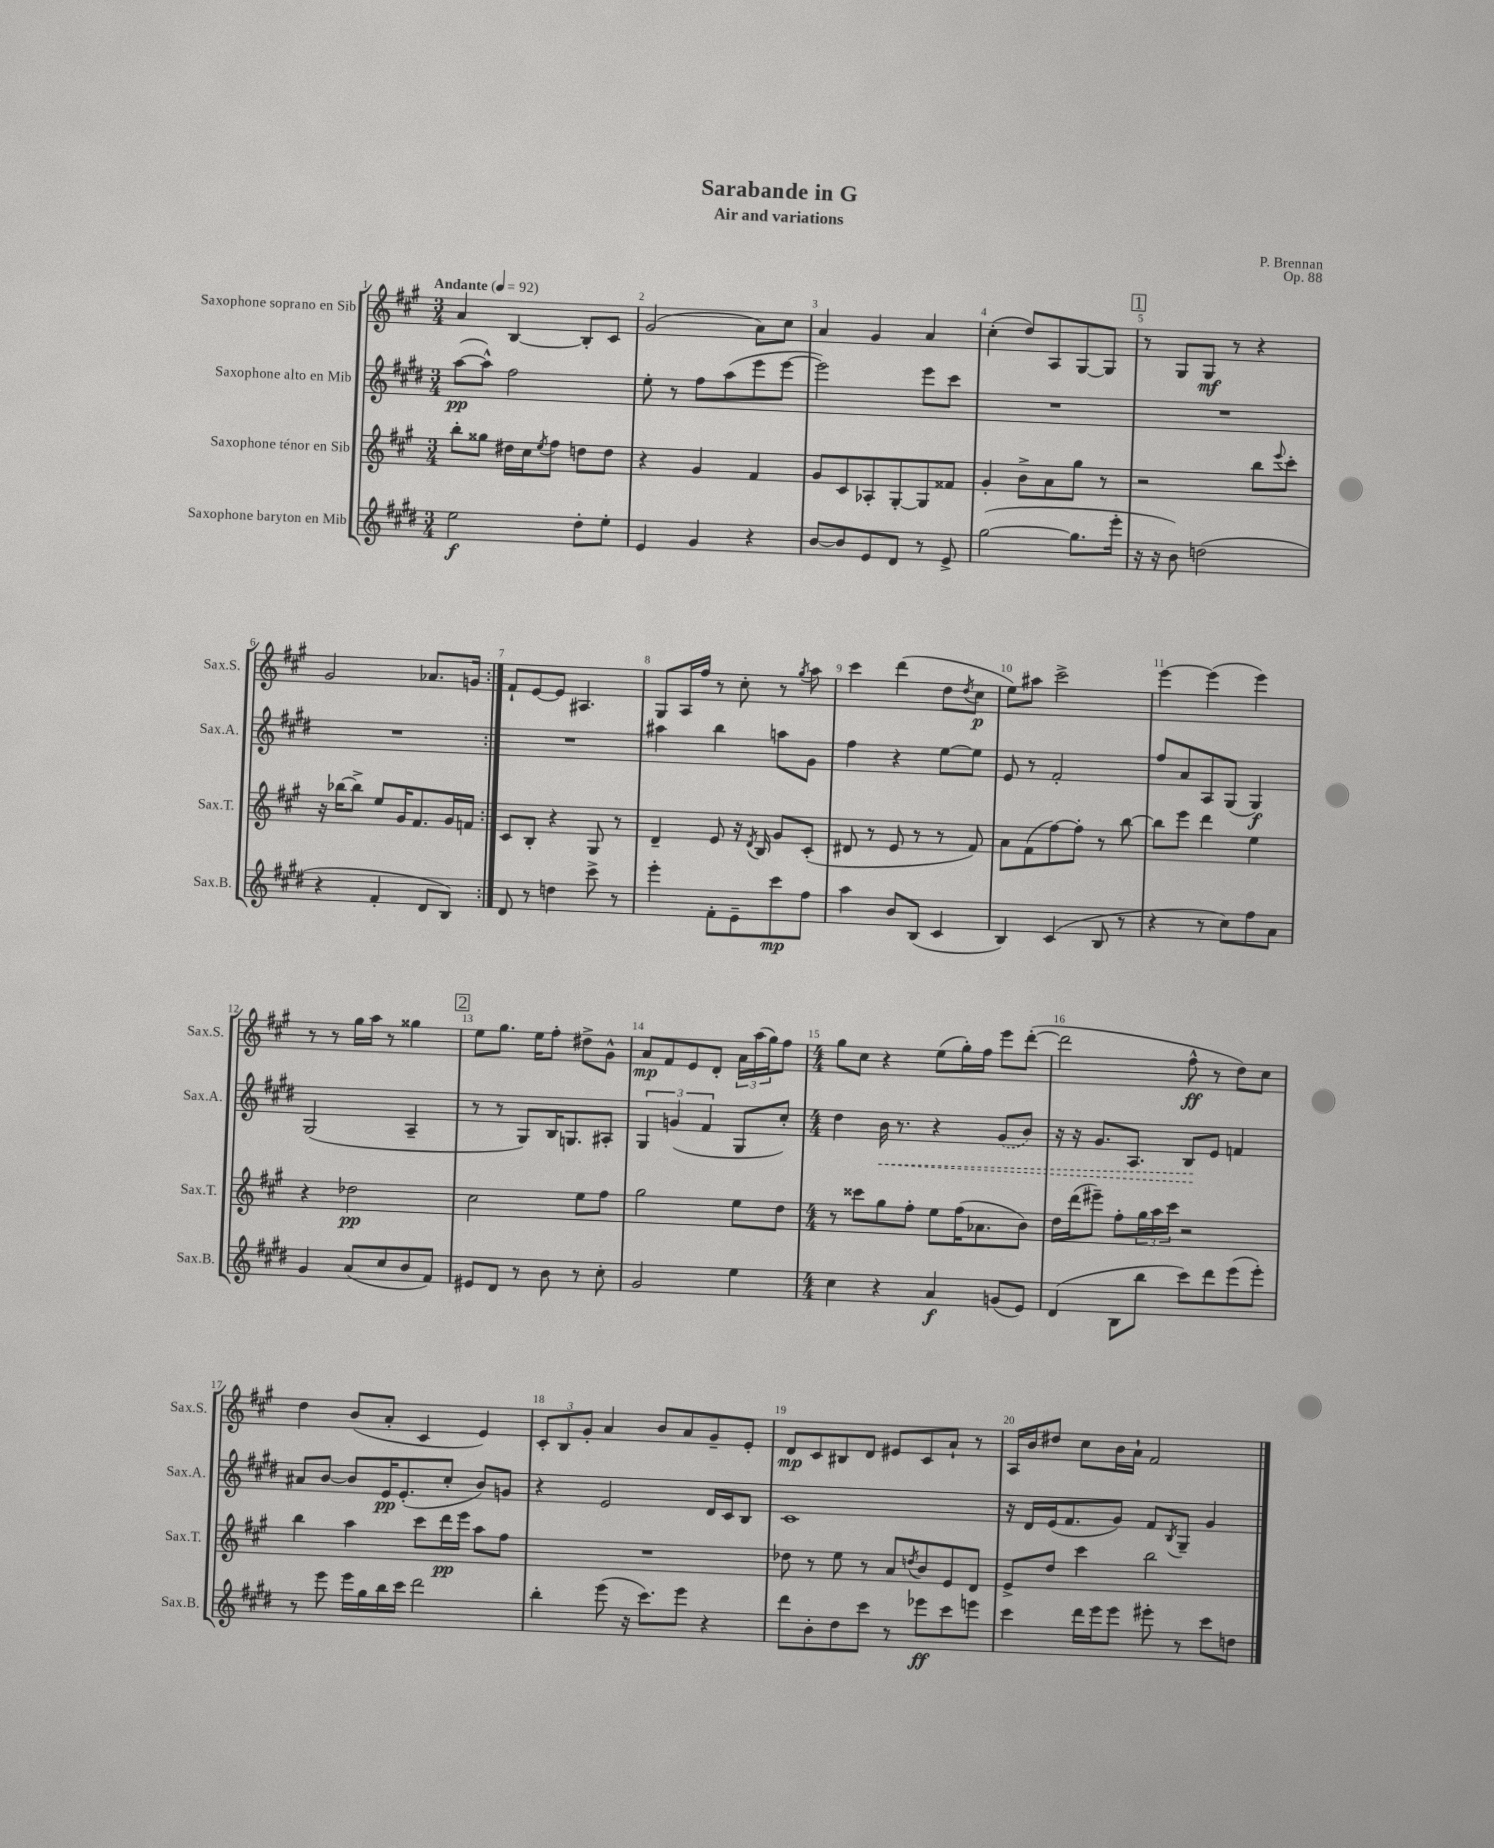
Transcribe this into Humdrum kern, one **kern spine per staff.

**kern	**dynam	**kern	**dynam	**kern	**dynam	**kern	**dynam
*part4	*part4	*part3	*part3	*part2	*part2	*part1	*part1
*staff4	*staff4	*staff3	*staff3	*staff2	*staff2	*staff1	*staff1
*I"Saxophone baryton en Mib	*	*I"Saxophone ténor en Sib	*	*I"Saxophone alto en Mib	*	*I"Saxophone soprano en Sib	*
*I'Sax.B.	*	*I'Sax.T.	*	*I'Sax.A.	*	*I'Sax.S.	*
*clefG2	*	*clefG2	*	*clefG2	*	*clefG2	*
*k[f#c#g#d#]	*	*k[f#c#g#]	*	*k[f#c#g#d#]	*	*k[f#c#g#]	*
*M3/4	*	*M3/4	*	*M3/4	*	*M3/4	*
*MM92	*	*MM92	*	*MM92	*	*MM92	*
=1	=1	=1	=1	=1	=1	=1	=1
!	!	!	!	!	!	!LO:TX:a:B:t=Andante	!
2ee\	f	8bb'\L	.	([8aa\L	pp	4a/	.
.	.	8gg##X\J	.	8aa^^\J])	.	.	.
.	.	16dd#X\LL	.	2ff#\	.	[4B/	.
.	.	16cc#\J	.	.	.	.	.
.	.	8qee/	.	.	.	.	.
.	.	8ff#\J	.	.	.	.	.
8dd#'\L	.	8ddn\L	.	.	.	8B'/L]	.
8ee'\J	.	8dd\J	.	.	.	8c#/J	.
=2	=2	=2	=2	=2	=2	=2	=2
4e/	.	4r	.	8ee'\	.	(2g#/	.
.	.	.	.	8r	.	.	.
4g#/	.	4g#/	.	8ff#\L	.	.	.
.	.	.	.	(8aa\	.	.	.
4r	.	4f#/	.	8eee\	.	8a\L)	.
.	.	.	.	[8eee\J	.	8cc#\J	.
=3	=3	=3	=3	=3	=3	=3	=3
[8b/L	.	8g#/L	.	2eee\])	.	4a/	.
8b/]	.	8c#/	.	.	.	.	.
8e/	.	8A-X'/	.	.	.	4g#/	.
8d#/J	.	[8G#'/	.	.	.	.	.
8r	.	8G#/]	.	8eee\L	.	4a/	.
8e^/	.	8f##X/J	.	8ccc#\J	.	.	.
=4	=4	=4	=4	=4	=4	=4	=4
([2gg#\	.	4g#'/	.	2.r	.	(4cc#'\	.
.	.	8b^\L	.	.	.	8dd/L)	.
.	.	8a\	.	.	.	8A/	.
8.gg#\L]	.	8gg#\J	.	.	.	[8G#/	.
.	.	8r	.	.	.	8G#/J]	.
16eee'\Jk	.	.	.	.	.	.	.
!!LO:REH:place=s1:t=1
=5	=5	=5	=5	=5	=5	=5	=5
16r	.	2r	.	2.r	.	8r	.
16r	.	.	.	.	.	.	.
8b\)	.	.	.	.	.	8G#/L	.
(2ddn\	.	.	.	.	.	8G#/J	mf
.	.	.	.	.	.	8r	.
.	.	8bb\L	.	.	.	4r	.
.	.	8qqeee/	.	.	.	.	.
.	.	8ccc#'\J	.	.	.	.	.
!!LO:LB:g=z
=6	=6	=6	=6	=6	=6	=6	=6
4r	.	16r	.	2.r	.	2g#/	.
.	.	[16bb-X\KL	.	.	.	.	.
.	.	8bb-^\J]	.	.	.	.	.
4f#'/	.	8ee/L	.	.	.	.	.
.	.	16g#/K	.	.	.	.	.
.	.	8.f#/	.	.	.	.	.
8d#/L	.	.	.	.	.	8.a-X/L	.
8B/J)	.	16g#/L	.	.	.	.	.
.	.	16fn/JJ	.	.	.	16gn/Jk	.
=7:|!	=7:|!	=7:|!	=7:|!	=7:|!	=7:|!	=7:|!	=7:|!
8d#/	.	8c#/L	.	2.r	.	8f#`/L	.
8r	.	8B'/J	.	.	.	[8e/	.
4ddn\	.	4r	.	.	.	8e/J]	.
.	.	.	.	.	.	4.A#X/	.
8ccc#^\	.	8G#/	.	.	.	.	.
8r	.	8r	.	.	.	.	.
=8	=8	=8	=8	=8	=8	=8	=8
4eee'\	.	4d~/	.	4aa#X\	.	8G#/L	.
.	.	.	.	.	.	16A/L	.
.	.	.	.	.	.	16ff#/JJ	.
8f#'\L	.	8e/	.	4bb\	.	8r	.
8e~\	.	16r	.	.	.	8cc#'\	.
.	.	8qd/	.	.	.	.	.
.	.	16B/	.	.	.	.	.
8ccc#\	mp	8g#/L	.	8aan\L	.	8r	.
.	.	.	.	.	.	8qgg#/	.
8ff#\J	.	(8c#'/J	.	8g#\J	.	8aa\	.
=9	=9	=9	=9	=9	=9	=9	=9
4aa\	.	8d#X/	.	4ff#\	.	4ccc#\	.
.	.	8r	.	.	.	.	.
8b/L	.	8e/	.	4r	.	(4ddd\	.
(8B/J	.	8r	.	.	.	.	.
4c#/	.	8r	.	[8ee\L	.	8dd\L	.
.	.	.	.	.	.	8qdd/	.
.	.	8f#/)	.	8ee\J]	.	8cc#\J	p
=10	=10	=10	=10	=10	=10	=10	=10
4B/)	.	8a\L	.	8e/	.	8ee\L)	.
.	.	(8f#\	.	8r	.	8aa#X\J	.
(4c#/	.	[8ff#\)	.	2f#'/	.	2ccc#^\	.
.	.	8ff#'\J]	.	.	.	.	.
8B/	.	8r	.	.	.	.	.
8r	.	[8bb\	.	.	.	.	.
=11	=11	=11	=11	=11	=11	=11	=11
4r	.	8bb\L]	.	8ff#/L	.	[4eee\	.
.	.	8eee\J	.	8a/	.	.	.
8r	.	4ddd\	.	8A/	.	(4eee\]	.
8cc#\L)	.	.	.	(8G#/J	.	.	.
8ff#\	.	4ee\	.	4G#/)	f	4eee\)	.
8a\J	.	.	.	.	.	.	.
!!LO:LB:g=z
=12	=12	=12	=12	=12	=12	=12	=12
4g#/	.	4r	.	(2G#/	.	8r	.
.	.	.	.	.	.	8r	.
(8a/L	.	2dd-X\	pp	.	.	16gg#\LL	.
.	.	.	.	.	.	16aa\JJ	.
8cc#/	.	.	.	.	.	8r	.
8b/	.	.	.	4A~/	.	4gg##X\	.
8f#/J)	.	.	.	.	.	.	.
!!LO:REH:place=s1:t=2
=13	=13	=13	=13	=13	=13	=13	=13
8e#X/L	.	2cc#\	.	8r	.	8ee\L	.
8d#/J	.	.	.	8r	.	8.gg#\J	.
8r	.	.	.	8G#/L)	.	.	.
.	.	.	.	.	.	16ee\KL	.
8b\	.	.	.	16B/K	.	8ff#'\J	.
.	.	.	.	8.Gn/	.	.	.
8r	.	8ee\L	.	.	.	8dd#X^\L	.
8cc#'\	.	8ff#\J	.	8A#X'/J	.	8g#^^\J	.
=14	=14	=14	=14	=14	=14	=14	=14
2g#/	.	2gg#\	.	6G#/	.	8a/L	mp
.	.	.	.	.	.	8f#/	.
.	.	.	.	(6gn/	.	.	.
.	.	.	.	.	.	8e/	.
.	.	.	.	6f#/	.	.	.
.	.	.	.	.	.	8d'/J	.
4ee\	.	8ee\L	.	8G#/L	.	24a\LL	.
.	.	.	.	.	.	(24aa\	.
.	.	.	.	.	.	24gg#\J)	.
.	.	8dd\J	.	8cc#'/J)	.	8ff#\J	.
=15	=15	=15	=15	=15	=15	=15	=15
*M4/4	*	*M4/4	*	*M4/4	*	*M4/4	*
4cc#\	.	8r	.	4dd#\	.	8gg#\L	.
.	.	8ccc##X\L	.	.	.	8cc#\J	.
!	!	!	!	!	!LO:HP:b	!	!
4r	.	8gg#\	.	16b\	<	4r	.
.	.	.	.	8.r	.	.	.
.	.	8ff#'\J	.	.	.	.	.
4a/	f	8ee\L	.	4r	.	(8ee\L	.
.	.	(16ff#\K	.	.	.	16gg#'\L)	.
.	.	8.a-X\	.	.	.	16ff#\JJ	.
(8gn/L	.	.	.	(8g#/L	.	8eee\L	.
8e/J)	.	8b\J)	.	8b/J)	.	([8ddd'\J	.
=16	=16	=16	=16	=16	=16	=16	=16
(4d#/	.	16dd\LL	.	16r	.	2ddd\]	.
.	.	(16ddd\J	.	16r	.	.	.
.	.	8eee#X~\J)	.	8.g#/L	.	.	.
8B\L	.	8ff#'\L	.	.	.	.	.
.	.	.	.	8.A/J	.	.	.
8bb\J	.	24gg#\L	.	.	.	.	.
.	.	24aa\	.	.	.	.	.
.	.	24ccc#\JJ	.	.	.	.	.
8ccc#\L)	.	2r	.	8B/L	.	8ff#^^\	ff
8ddd#\	.	.	.	8e/J	[	8r	.
(8eee\	.	.	.	4fn/	.	8dd\L)	.
8eee'\J)	.	.	.	.	.	8cc#\J	.
!!LO:LB:g=z
=17	=17	=17	=17	=17	=17	=17	=17
8r	.	4bb\	.	8a#X/L	.	4dd\	.
8eee\	.	.	.	[8b/J	.	.	.
16eee\LL	.	4aa\	.	8b/L]	.	(8b/L	.
16gg#\	.	.	.	.	.	.	.
16bb\	.	.	.	16e/K	pp	8a'/J	.
16ccc#\JJ	.	.	.	(8.e'/	.	.	.
2ddd#\	.	8ccc#\L	.	.	.	4c#/	.
.	.	16ddd\L	pp	8cc#'/J	.	.	.
.	.	16eee\JJ	.	.	.	.	.
.	.	8aa\L	.	8b/L)	.	4e/)	.
.	.	8ff#\J	.	8gn/J	.	.	.
=18	=18	=18	=18	=18	=18	=18	=18
4bb'\	.	1r	.	4r	.	12c#'/L	.
.	.	.	.	.	.	12B/	.
.	.	.	.	.	.	12g#'/J	.
(8eee\	.	.	.	2e/	.	4a/	.
16r	.	.	.	.	.	.	.
8.ccc#\L)	.	.	.	.	.	.	.
.	.	.	.	.	.	8b/L	.
8eee\J	.	.	.	.	.	8a/	.
4r	.	.	.	16d#/LL	.	8g#~/	.
.	.	.	.	16c#/J	.	.	.
.	.	.	.	8B/J	.	8e'/J	.
=19	=19	=19	=19	=19	=19	=19	=19
8ddd#\L	.	8dd-X\	.	1c#	.	8d/L	mp
8b'\	.	8r	.	.	.	8c#/	.
8dd#\	.	8ee\	.	.	.	8B#X/	.
8ccc#\J	.	8r	.	.	.	8d/J	.
8r	.	8a/L	.	.	.	8e#X/L	.
.	.	8qddn/	.	.	.	.	.
8eee-X\L	ff	8b/	.	.	.	8c#/	.
8ccc#\	.	8e/	.	.	.	8a`/J	.
8eeen\J	.	8d/J	.	.	.	8r	.
=20	=20	=20	=20	=20	=20	=20	=20
4ccc#\	.	8e^/L	.	16r	.	16A/LL	.
.	.	.	.	16d#/LL	.	16b/J	.
.	.	8dd/J	.	(16e/J	.	8dd#X/J	.
.	.	.	.	8.f#/	.	.	.
16ddd#\LL	.	4ccc#\	.	.	.	8cc#\L	.
16eee\J	.	.	.	.	.	.	.
8eee\J	.	.	.	8g#/J)	.	16b\L	.
.	.	.	.	.	.	16a`\JJ	.
8eee#X'\	.	2bb\	.	8f#/L	.	2f#/	.
.	.	.	.	8qB/	.	.	.
8r	.	.	.	8G#~/J	.	.	.
8ccc#\L	.	.	.	4g#/	.	.	.
8ddn\J	.	.	.	.	.	.	.
==	==	==	==	==	==	==	==
*-	*-	*-	*-	*-	*-	*-	*-
